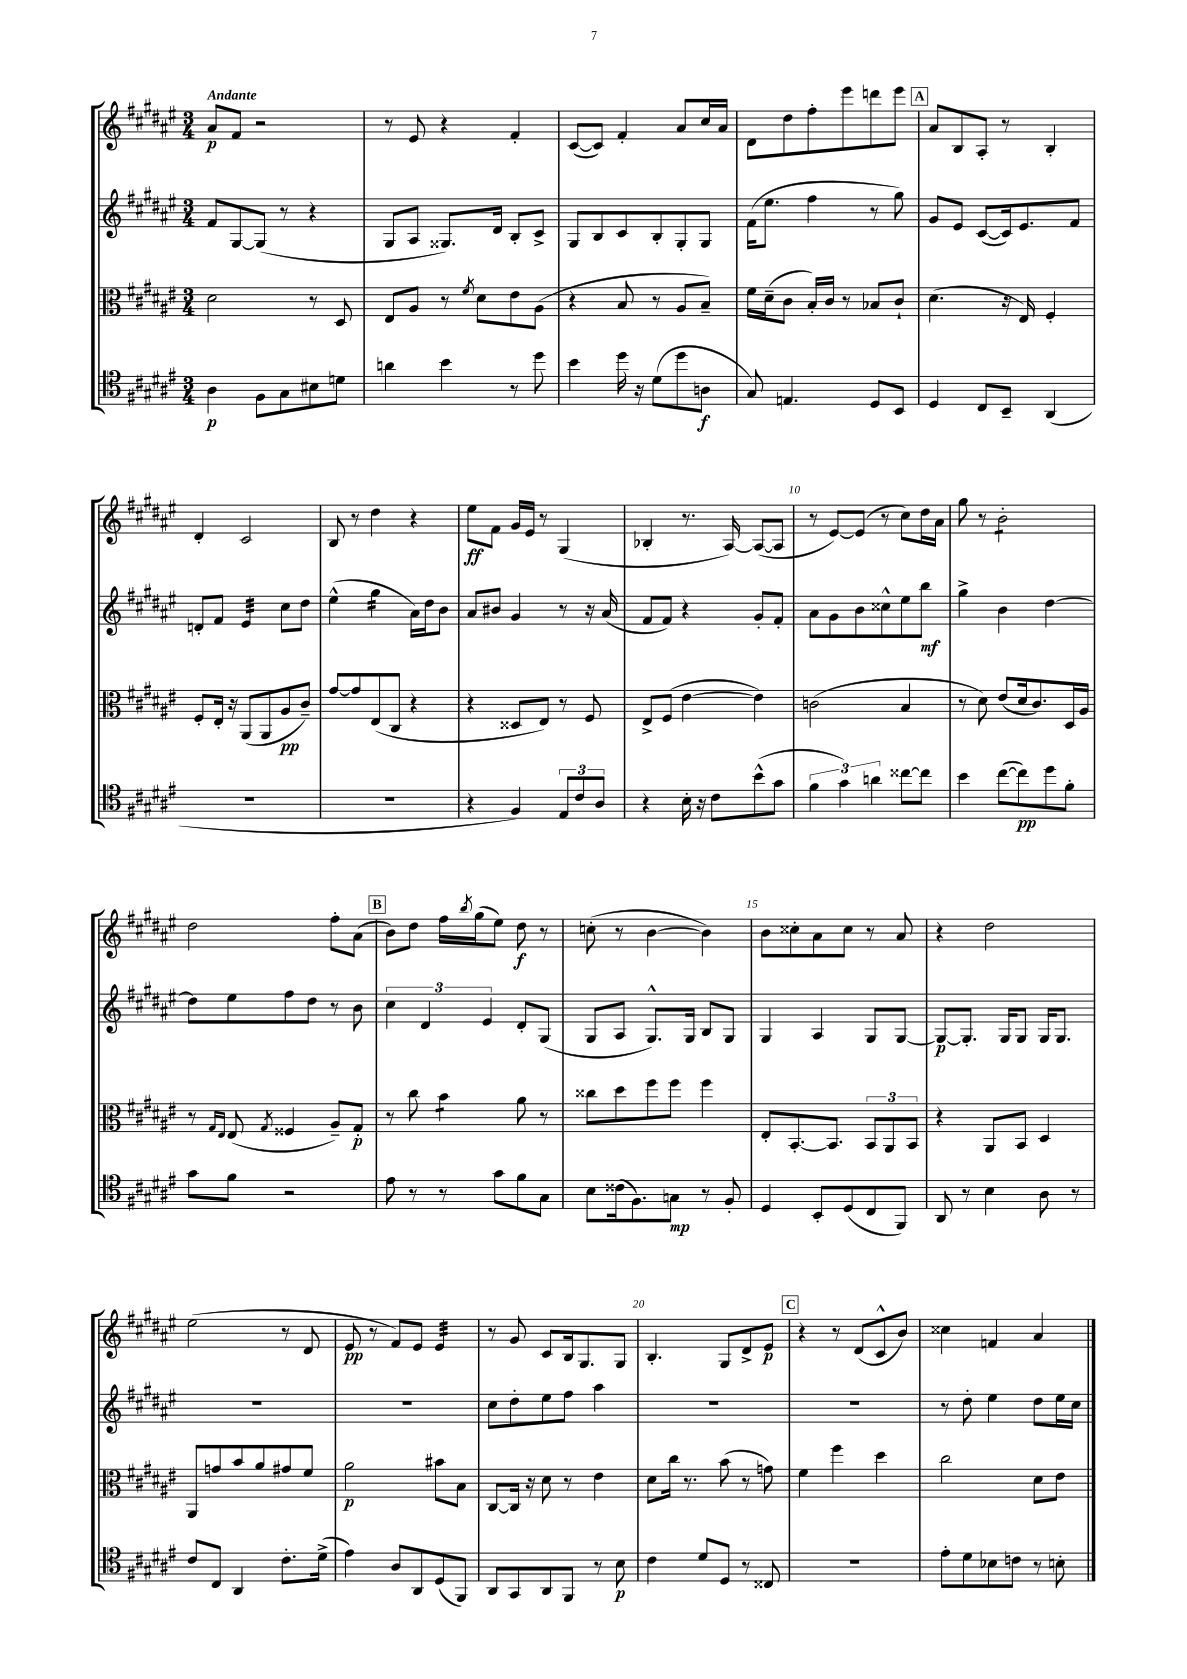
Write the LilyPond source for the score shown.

<<
\new StaffGroup <<
\new Staff = "s0" {
    \clef treble \key fis \major \numericTimeSignature \time 3/4 \tempo "Andante"
    ais'8\p fis'8 r2 |
    r8 eis'8 r4 fis'4-. |
    cis'8~( cis'8) fis'4-. ais'8 cis''16 ais'16 |
    dis'8 dis''8 fis''8-. eis'''8 d'''8 eis'''8 |
    \mark \markup { \box "A" } ais'8 b8 ais8-. r8 b4-. |
    dis'4-. cis'2 |
    b8 r8 dis''4 r4 |
    eis''8\ff fis'8 gis'16 eis'16 r8 gis4( |
    bes4-. r8. ais16~) ais8~( ais8 |
    r8 eis'8~) eis'8( r8 cis''8) dis''16 ais'16 |
    gis''8 r8 b'2:8-. |
    dis''2 fis''8-. ais'8( |
    \mark \markup { \box "B" } b'8) dis''8 fis''16 \acciaccatura { b''8 } gis''16( eis''8) dis''8\f r8 |
    c''8-.( r8 b'4~ b'4) |
    b'8 cisis''8-. ais'8 cisis''8 r8 ais'8 |
    r4 dis''2 |
    eis''2( r8 dis'8 |
    eis'8\pp r8 fis'8) eis'8 eis'4:32 |
    r8 gis'8 cis'8 b16 gis8. gis8 |
    b4.-. gis8 dis'8-> eis'8\p |
    \mark \markup { \box "C" } r4 r8 dis'8( cis'8-^ b'8) |
    cisis''4 f'4 ais'4 \bar "|." |
}
\new Staff = "s1" {
    \clef treble \key fis \major \numericTimeSignature \time 3/4
    fis'8 gis8~ gis8( r8 r4 |
    gis8 ais8 gisis8.) dis'16 b8-. cis'8-> |
    gis8 b8 cis'8 b8-. gis8-. gis8 |
    fis'16( eis''8. fis''4 r8 gis''8) |
    \mark \markup { \box "A" } gis'8 eis'8 cis'8~( cis'16) eis'8. fis'8 |
    d'8-. fis'8 eis'4:32 cis''8 dis''8 |
    eis''4-^( gis''4:16 ais'16) dis''16 b'8 |
    ais'8 bis'8 gis'4 r8 r16 ais'16( |
    fis'8 fis'8) r4 gis'8-. fis'8-. |
    ais'8 gis'8 b'8 cisis''8-^ eis''8 b''8\mf |
    gis''4-> b'4 dis''4~ |
    dis''8 eis''8 fis''8 dis''8 r8 b'8 |
    \mark \markup { \box "B" } \tuplet 3/2 { cis''4 dis'4 eis'4 } dis'8-. gis8( |
    gis8 ais8 gis8.-^) gis16 b8 gis8 |
    gis4 ais4 gis8 gis8~ |
    gis8~\p gis8.-. gis16 gis8 gis16 gis8. |
    R2. |
    R2. |
    cis''8 dis''8-. eis''8 fis''8 ais''4 |
    R2. |
    \mark \markup { \box "C" } R2. |
    r8 dis''8-. eis''4 dis''8 eis''16 cis''16 \bar "|." |
}
\new Staff = "s2" {
    \clef alto \key fis \major \numericTimeSignature \time 3/4
    dis'2 r8 dis8 |
    eis8 ais8 r8 \acciaccatura { fis'8 } dis'8 eis'8 ais8( |
    r4 b8 r8 ais8 b8--) |
    fis'16 dis'16--( cis'8 b16-.) cis'16 r8 bes8 cis'8-! |
    \mark \markup { \box "A" } dis'4.( r16 eis16) fis4-. |
    fis8-. eis16-. r16 ais,8( ais,8 ais8\pp cis'8--) |
    gis'8~ gis'8 eis8( cis8 r4 |
    r4 disis8 eis8) r8 fis8 |
    eis8-> fis8( eis'4~ eis'4) |
    c'2( b4 |
    r8 dis'8) eis'8( dis'16 cis'8.) dis16 ais16 |
    r8 \grace { gis16 eis16 } eis8( \acciaccatura { gis8 } fisis4 ais8--) gis8-.\p |
    \mark \markup { \box "B" } r8 cis''8 b'4:8 ais'8 r8 |
    cisis''8 dis''8 fis''8 fis''8 fis''4 |
    eis8-. b,8.~-. b,8. \tuplet 3/2 { b,8 ais,8 b,8 } |
    r4 ais,8 b,8 dis4 |
    ais,8 g'8 b'8 ais'8 gis'8 fis'8 |
    ais'2\p bis'8 b8 |
    cis8~ cis16 r16 dis'8 r8 eis'4 |
    dis'8 cis''16 r8. b'8( r8 g'8) |
    \mark \markup { \box "C" } fis'4 fis''4 dis''4 |
    cis''2 dis'8 eis'8 \bar "|." |
}
\new Staff = "s3" {
    \clef tenor \key fis \major \numericTimeSignature \time 3/4
    ais4\p fis8 gis8 bis8 d'8 |
    a'4 b'4 r8 dis''8 |
    b'4 dis''16 r16 dis'8( dis''8 a8\f |
    gis8) e4. dis8 b,8 |
    \mark \markup { \box "A" } dis4 cis8 b,8-- ais,4( |
    R2. |
    R2. |
    r4 fis4) \tuplet 3/2 { eis8 cis'8 ais8 } |
    r4 b16-. r16 cis'8 b'8-^( gis'8 |
    \tuplet 3/2 { fis'4 gis'4) a'4 } cisis''8~ cisis''8 |
    b'4 cis''8~( cis''8\pp) dis''8 fis'8-. |
    gis'8 fis'8 r2 |
    \mark \markup { \box "B" } eis'8 r8 r8 gis'8 fis'8 gis8 |
    b8 cisis'16( fis8.) g8\mp r8 fis8-. |
    dis4 b,8-. dis8( cis8 fis,8) |
    ais,8 r8 b4 ais8 r8 |
    cis'8 cis8 ais,4 cis'8.-. dis'16->( |
    eis'4) ais8 ais,8 dis8( fis,8) |
    ais,8 gis,8 ais,8 fis,8 r8 b8\p |
    cis'4 dis'8 dis8 r8 cisis8 |
    \mark \markup { \box "C" } R2. |
    eis'8-. dis'8 bes8 c'8 r8 b8-. \bar "|." |
}
>>
>>
\layout { \context { \Score \override BarNumber.break-visibility = ##(#f #t #t) barNumberVisibility = #(every-nth-bar-number-visible 5) } }
